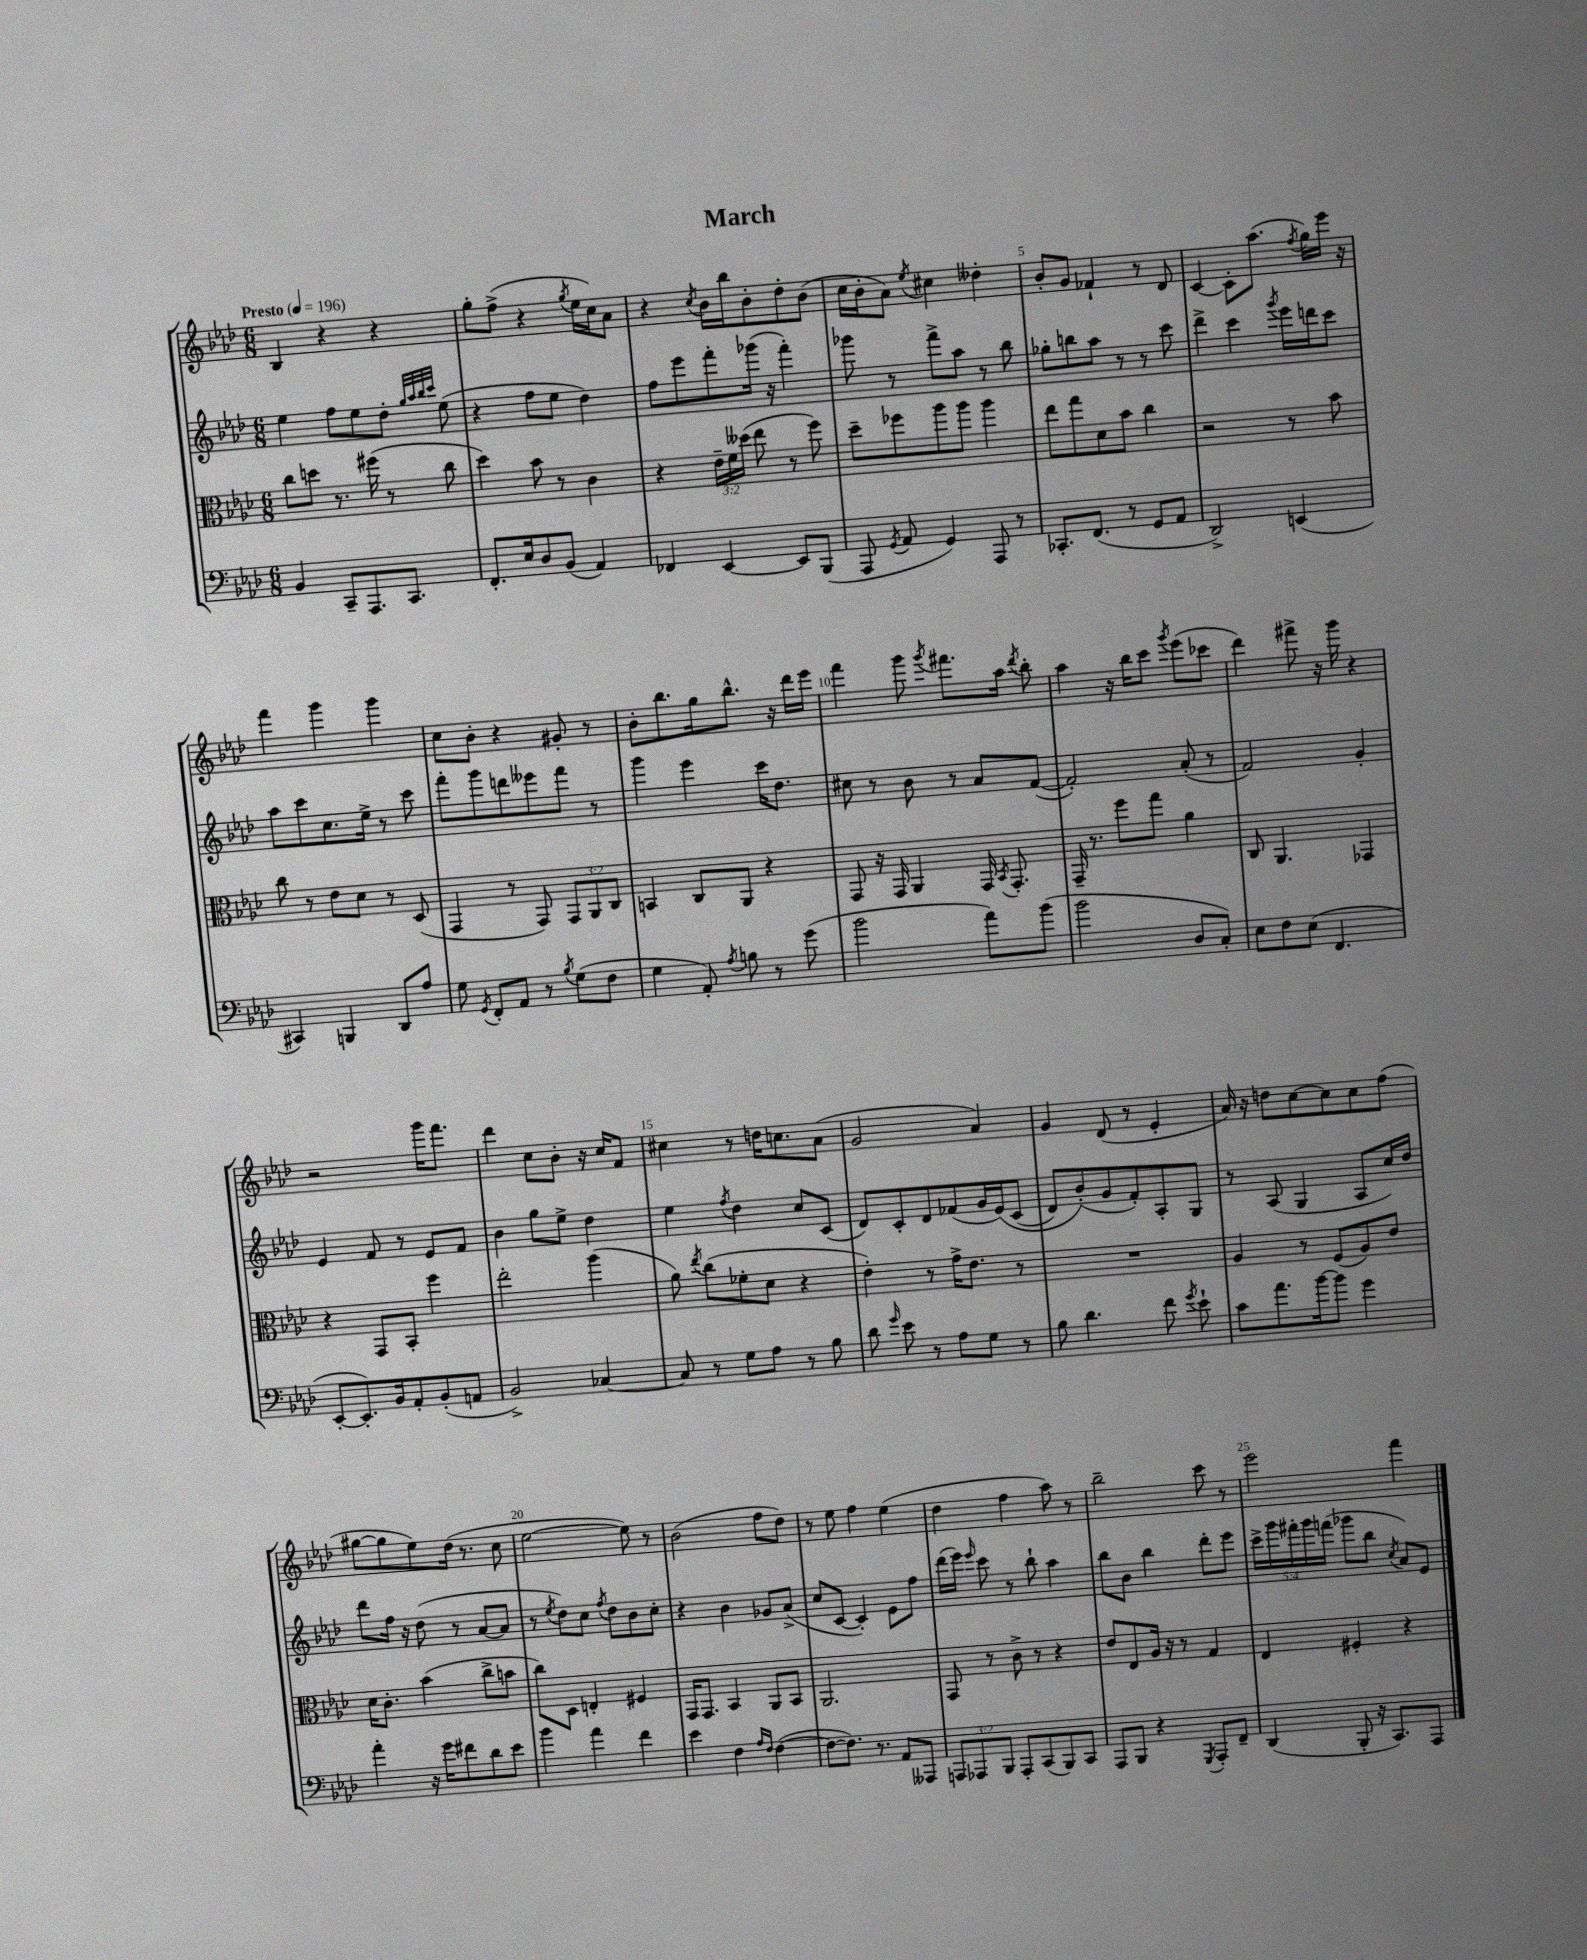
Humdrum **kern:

**kern	**kern	**kern	**kern
*staff4	*staff3	*staff2	*staff1
*clefF4	*clefC3	*clefG2	*clefG2
*k[b-e-a-d-]	*k[b-e-a-d-]	*k[b-e-a-d-]	*k[b-e-a-d-]
*M6/8	*M6/8	*M6/8	*M6/8
*MM196	*MM196	*MM196	*MM196
4BB-	8cc	4ee-	4B-
.	8dd	.	.
8CC~	8.r	8ff	4r
8.AAA-	.	8ee-	.
.	(16ff#	.	.
.	8r	8dd-'	4r
8.CC	.	.	.
.	.	32qqgg	.
.	.	32qqaa-	.
.	.	32qqbb-	.
.	.	32qqccc	.
.	8cc	(8ee-	.
=	=	=	=
8.FF'	4dd-)	4r	8gg'
.	.	.	(8ff^
16E-	.	.	.
8D-	8b-	8ff	4r
(8BB-	8r	8ee-	.
.	.	.	8qgg
4AA-)	4c	4dd-)	16ee-
.	.	.	16cc)
.	.	.	8a-
=	=	=	=
4FF-	4r	8ff	4r
.	.	8eee-	.
.	.	.	8qcc
[4EE-	24e-~	8fff'	16b-
.	24f	.	.
.	.	.	16bb-
.	(24dd--	.	.
.	8ee-	(16ggg-	8b-'
.	.	16r	.
8EE-]	8r	4fff')	8dd-'
(8BBB-	8ff)	.	(8b-
=	=	=	=
8AAA-	8dd-~	8ggg-	16cc
.	.	.	16b-'
8qGG	.	.	.
8AA-	8ff-	8r	8a-)
.	.	.	8qee-
4GG)	8aa-	8fff^	4cc#
.	8aa-	8aa-	.
8AAA-	4aa-	8r	4dd--'
8r	.	8bb-	.
=	=	=	=
8.CC-'	8ee-	8gg-'	8b-'
.	8gg	8bb	8g
(8.FF	.	.	.
.	8d-	8aa-	4f-`
8r	8b-	8r	.
8GG	4cc	8r	8r
8AA-	.	8ccc	8d-
=	=	=	=
2DD-^)	2r	4ddd-^	[4c
.	.	4ccc	8c']
.	.	.	(8.aa-
.	.	8qggg	.
(4EE	8r	16eee-	.
.	.	.	8qff
.	.	16ddd	16gg)
.	8b-	8ccc	16eee-
.	.	.	16r
=	=	=	=
4CC#)	8cc	8aa-	4fff
.	8r	8ccc	.
4BBB	8e-	8.cc	4ggg
.	8d-	.	.
.	.	16ee-^	.
8DD-	8r	8r	4ggg
8A-	(8D-	8ccc	.
=	=	=	=
8G	4GG	8fff'	8cc
8qGG	.	.	.
8FF'	.	8ggg	8b-'
8AA-	8r	8ddd	4r
8r	8GG)	8eee--	.
8qB-	.	.	.
(8G	12GG	8fff	8g#'
.	12AA-	.	.
8F	.	8r	8r
.	12C	.	.
=	=	=	=
4G	4BB	4ggg	8b-'
.	.	.	8.bb-
8AA-')	8C	4eee-	.
.	.	.	16gg
8qA-	.	.	.
8B	8AA-	.	8.bb-^^
8r	4r	16ccc	.
.	.	8.dd-	16r
(8g	.	.	16ddd-
.	.	.	16eee-
=	=	=	=
2b-	8GG	8cc#	4fff
.	16r	8r	.
.	16GG	.	.
.	4AA-	8b-	8ggg
.	.	.	8qggg
.	.	8r	8.fff#
8a-)	16GG	8a-	.
.	8qBB-	.	.
.	8.GG'	.	16aa-
.	.	.	8qddd-
(8b-	.	([8f	8bb-'
=	=	=	=
2b-	16GG~	2f'])	4aa-
.	8.r	.	.
.	8ff	.	16r
.	.	.	16bb-
.	8gg	.	8ccc
.	.	.	8qggg
8D-	4a-	(8a-'	(8eee-
8C')	.	8r	8ccc-
=	=	=	=
8E-	8C	2f)	4ddd-)
8F	4.AA-	.	.
(8E-	.	.	8fff#^
4.FF	.	.	16r
.	.	.	16ggg
.	4GG-	4g'	4r
=	=	=	=
[8EE-'	4r	4e-	2r
8.EE-'])	.	.	.
.	8GG	8f	.
16BB-	.	.	.
8AA-'	8BB-'	8r	.
(8BB-'	4ff	8e-	16ggg
.	.	.	8.fff
8AA	.	8f	.
=	=	=	=
2BB-^)	2ee-'	4b-	4ddd-
.	.	8gg	8cc
.	.	8ee-^	8b-'
[4C-	(4aa-	4dd-	16r
.	.	.	16cc
.	.	.	8f
=	=	=	=
8C-]	8a-)	4ee-	4cc#
.	8qee-	.	.
8r	(8cc	.	.
.	.	8qff	.
8G	8f-'	4dd-	8r
8A-	8d-	.	16dd
.	.	.	8.cc
8r	4r	8cc	.
8B-	.	(8c	(8a-
=	=	=	=
8d-	4e-')	8d-)	2g
16qqg	.	.	.
8e-	.	8c'	.
8r	8r	8d-	.
8A-	16g^	(8f-	.
.	8.e-	.	.
8G	.	16g	4a-)
.	.	&(16e-)	.
8r	8r	(8c	.
=	=	=	=
8B-	2.r	8d-)	4g
4.d-	.	(8b-'&)	.
.	.	8g	(8d-
.	.	8f')	8r
8f	.	8A-'	4e-'
8qg	.	.	.
8e-`	.	8G	.
=	=	=	=
8c	4A-	8r	16a-)
.	.	.	16r
8.a-	.	(8A-	8dd
.	8r	4G	[8cc
[16b-	.	.	.
8b-]	(8F	.	8cc]
4g	8A-)	8A-	8cc
.	8e-	16cc)	(8ff
.	.	16dd-	.
=	=	=	=
4a-'	16d-	8ddd-	[8gg#
.	8.c'	.	.
.	.	16ff	8gg#]
.	.	16r	.
16r	(4b-	(8dd-	8ee-)
16g	.	.	.
8f#	.	8r	(16dd-
.	.	.	8.r
8d-	8cc^	[8a-	.
8e-	8b	8a-]	8cc
=	=	=	=
4b-	8cc)	8r	[2ee-
.	.	8qee-	.
.	8D-	8dd-)	.
4a-	4E'	8cc	.
.	.	8qff	.
.	.	8dd-	.
4f	4F#	8b-	8ee-])
.	.	8cc'	8r
=	=	=	=
4e-	16GG	4r	(2b-
.	8.GG	.	.
4F	4BB-	4b-	.
16qqA-	.	.	.
16qqF	.	.	.
([4F	8AA-	8g-	8ff
.	8BB-	(8a-^	8dd-)
=	=	=	=
8F_	2.AA-	8cc	8r
8.F])	.	[8c	8ee-
.	.	4c'])	4ff
8.r	.	.	.
8AA-	.	8e-	(4ee-
8AAA--	.	8ff	.
=	=	=	=
12AAA	8GG	(16ddd-	4dd-
.	.	16eee-)	.
12AAA-	.	.	.
.	.	16qqeee-	.
.	8r	8ccc	.
12BBB-	.	.	.
8AAA-'	8c^	8r	4ff
(8CC	8r	8bb-`	.
8BBB-)	4r	4aa-	8aa-)
8CC	.	.	8r
=	=	=	=
8AAA-	8e-	8bb-	2bb-~
8BBB-	8E-	8b-	.
4r	16A-	4bb-	.
.	16r	.	.
.	8r	.	.
8qGGG	.	.	.
8AAA-'	4G	8ddd-'	8ccc
8FF~	.	8eee-	8r
=	=	=	=
(4DD-	4E-	20ccc^	2eee-
.	.	20ggg	.
.	.	20fff#'	.
.	.	20ggg	.
.	.	(20fff	.
8BBB-'	4F#'	8ggg-	.
16r	.	8bb-	.
8.CC)	.	.	.
.	.	8qcc	.
.	4r	8a-)	4fff
8AAA-	.	8e-	.
==	==	==	==
*-	*-	*-	*-
